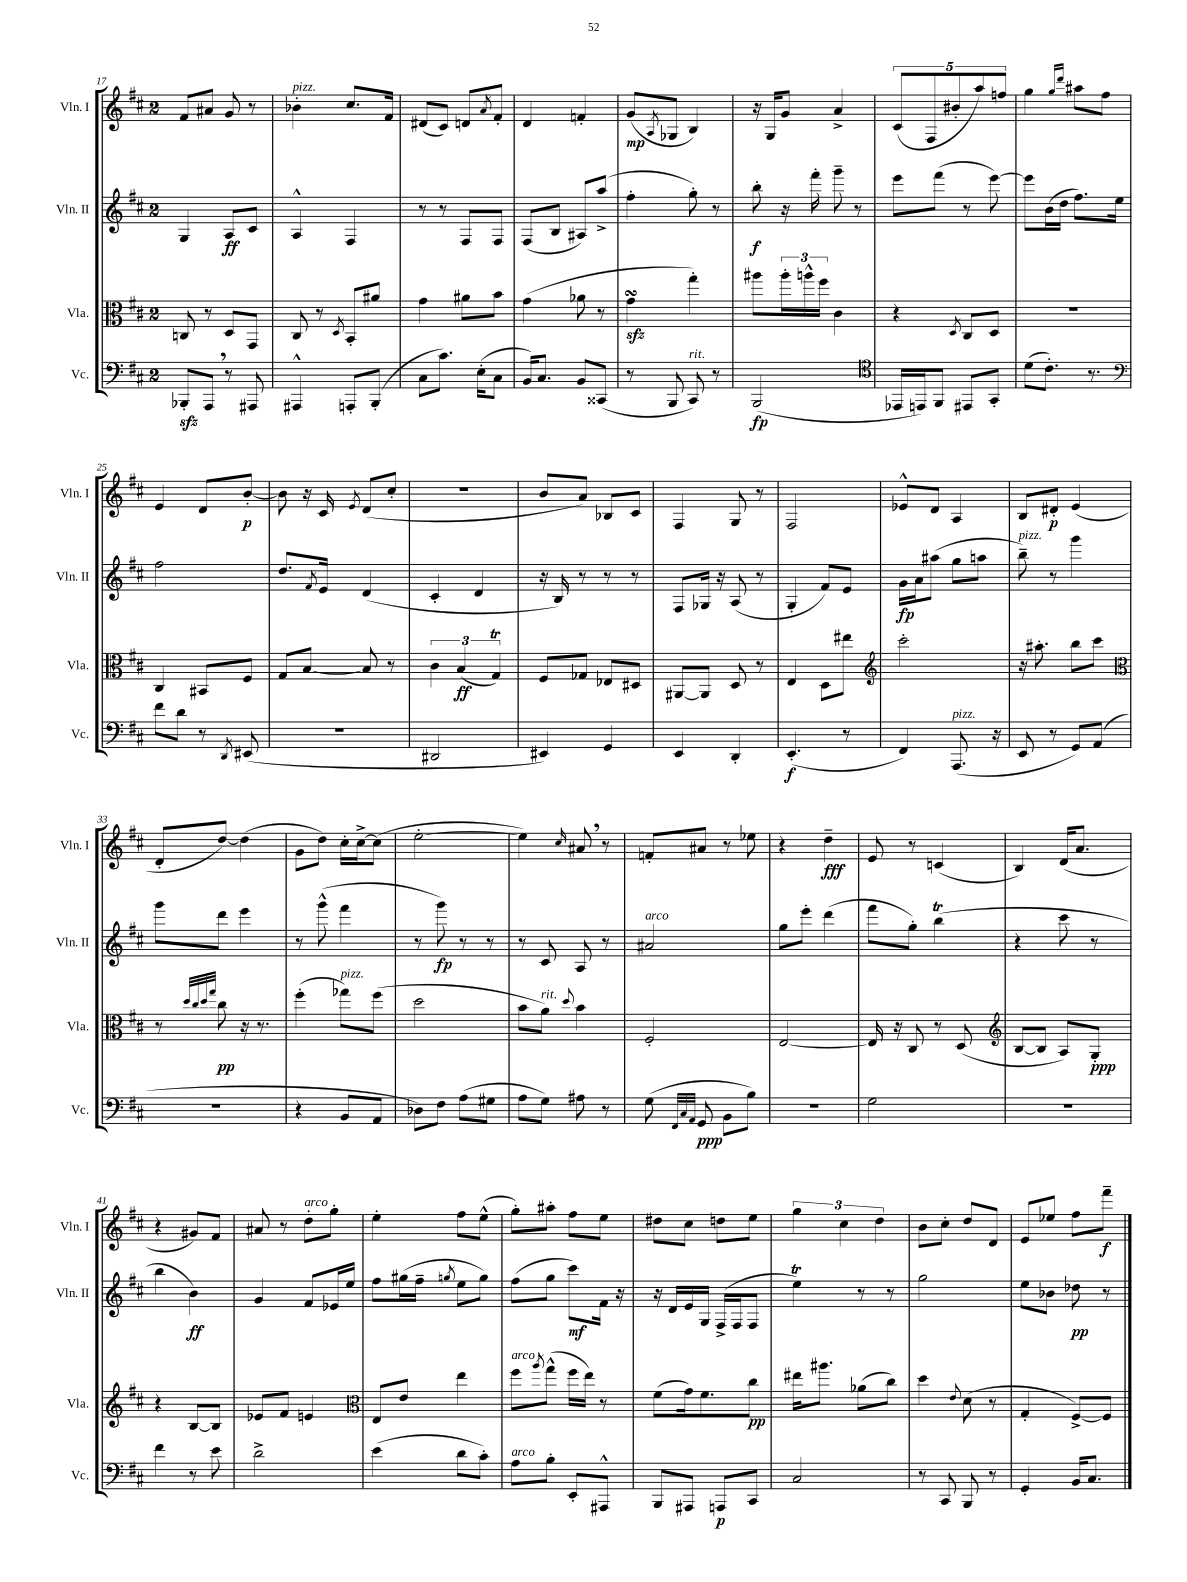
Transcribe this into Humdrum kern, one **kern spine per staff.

**kern	**dynam	**kern	**dynam	**kern	**dynam	**kern	**dynam
*part4	*part4	*part3	*part3	*part2	*part2	*part1	*part1
*staff4	*staff4	*staff3	*staff3	*staff2	*staff2	*staff1	*staff1
*I"Vc.	*	*I"Vla.	*	*I"Vln. II	*	*I"Vln. I	*
*I'Vc.	*	*I'Vla.	*	*I'Vln. II	*	*I'Vln. I	*
*clefF4	*	*clefC3	*	*clefG2	*	*clefG2	*
*k[f#c#]	*	*k[f#c#]	*	*k[f#c#]	*	*k[f#c#]	*
*M2/4	*	*M2/4	*	*M2/4	*	*M2/4	*
=17	=17	=17	=17	=17	=17	=17	=17
8BBB-Xzz'/L	.	8Cn/	.	4G/	.	8f#/L	.
8AAA,/J	.	8r	.	.	.	8a#X/J	.
8r	.	8D/L	.	8A/L	ff	8g/	.
8AAA#X/	.	8GG/J	.	8c#/J	.	8r	.
=18	=18	=18	=18	=18	=18	=18	=18
!	!	!	!	!	!	!LO:TX:a:i:t=pizz.	!
4AAA#X^^/	.	8C#/	.	4A^^/	.	4b-X'\	.
.	.	8r	.	.	.	.	.
.	.	8qD/	.	.	.	.	.
8AAAn'/L	.	8BB'/L	.	4F#/	.	8.cc#/L	.
(8BBB'/J	.	8a#X/J	.	.	.	.	.
.	.	.	.	.	.	16f#/Jk	.
=19	=19	=19	=19	=19	=19	=19	=19
8C#\L	.	4g\	.	8r	.	(8d#X/L	.
8.c#\J)	.	.	.	8r	.	8c#/J)	.
.	.	8a#X\L	.	8F#/L	.	8dn/L	.
(16E'\KL	.	.	.	.	.	.	.
.	.	.	.	.	.	8qa/	.
8C#\J	.	8b\J	.	8F#/J	.	8f#'/J	.
=20	=20	=20	=20	=20	=20	=20	=20
16BB/KL)	.	(4g\	.	(8F#/L	.	4d/	.
8.C#/J	.	.	.	.	.	.	.
.	.	.	.	8B/J	.	.	.
8BB/L	.	8a-X\	.	8A#X/L)	.	4fn'/	.
(8CC##X/J	.	8r	.	(8aa^/J	.	.	.
=21	=21	=21	=21	=21	=21	=21	=21
8r	.	4gzzsSSs\	.	4ff#'\	.	(8g/L	mp
.	.	.	.	.	.	8qA/	.
8BBB/	.	.	.	.	.	8G-X/J	.
!LO:TX:a:i:t=rit.	!	!	!	!	!	!	!
8CC#/)	.	4gg'\)	.	8gg'\)	.	4B/)	.
8r	.	.	.	8r	.	.	.
=22	=22	=22	=22	=22	=22	=22	=22
(2BBB/	fp	8aa#X\L	.	8bb'\	f	16r	.
.	.	.	.	.	.	16G/KL	.
.	.	24aa#'\L	.	16r	.	8g/J	.
.	.	24aan^^\	.	.	.	.	.
.	.	.	.	16fff#'\	.	.	.
.	.	24ff#\JJ	.	.	.	.	.
.	.	4c#\	.	8ggg~\	.	4a^/	.
.	.	.	.	8r	.	.	.
=23	=23	=23	=23	=23	=23	=23	=23
*clefC4	*	*	*	*	*	*	*
16EE-X/LL	.	4r	.	8eee\L	.	(10c#/L	.
16EEn/J)	.	.	.	.	.	.	.
.	.	.	.	.	.	10F#/	.
8FF#/J	.	.	.	(8fff#\J	.	.	.
.	.	.	.	.	.	10b#X'/	.
.	.	8qD/	.	.	.	.	.
8EE#X/L	.	8C#/L	.	8r	.	.	.
.	.	.	.	.	.	10aa/)	.
8GG'/J	.	8D/J	.	[8eee\)	.	.	.
.	.	.	.	.	.	10ffn/J	.
=24	=24	=24	=24	=24	=24	=24	=24
(8d\L	.	2r	.	8eee\L]	.	4gg\	.
8.c#'\J)	.	.	.	(16b\L	.	.	.
.	.	.	.	16dd\JJ	.	.	.
.	.	.	.	.	.	16qqgg/LL	.
.	.	.	.	.	.	16qqddd/JJ	.
.	.	.	.	8.ff#\L)	.	8aa#X\L	.
8.r	.	.	.	.	.	.	.
.	.	.	.	.	.	8ff#\J	.
.	.	.	.	16ee\Jk	.	.	.
!!LO:LB:g=z
=25	=25	=25	=25	=25	=25	=25	=25
*clefF4	*	*	*	*	*	*	*
8f#\L	.	4C#/	.	2ff#\	.	4e/	.
8d\J	.	.	.	.	.	.	.
8r	.	8BB#X/L	.	.	.	8d/L	.
8qDD/	.	.	.	.	.	.	.
(8EE#X/	.	8F#/J	.	.	.	[8b'/J	p
=26	=26	=26	=26	=26	=26	=26	=26
2r	.	8G/L	.	8.dd/L	.	8b\]	.
.	.	[8B/J	.	.	.	16r	.
.	.	.	.	8qf#/	.	.	.
.	.	.	.	16e/Jk	.	16c#/	.
.	.	.	.	.	.	8qe/	.
.	.	8B/]	.	(4d/	.	(8d/L	.
.	.	8r	.	.	.	8cc#'/J	.
=27	=27	=27	=27	=27	=27	=27	=27
2DD#X/	.	6c#\	.	4c#'/	.	2r	.
.	.	(6B/	ff	.	.	.	.
.	.	.	.	4d/	.	.	.
.	.	6GT/)	.	.	.	.	.
=28	=28	=28	=28	=28	=28	=28	=28
4EE#X/)	.	8F#/L	.	16r	.	8b/L	.
.	.	.	.	16B/)	.	.	.
.	.	8G-X/J	.	8r	.	8a/J)	.
4GG/	.	8E-X/L	.	8r	.	8B-X/L	.
.	.	8D#X/J	.	8r	.	8c#/J	.
=29	=29	=29	=29	=29	=29	=29	=29
4EE/	.	[8AA#X/L	.	8F#/L	.	4F#/	.
.	.	8AA#/J]	.	16G-X/Jk	.	.	.
.	.	.	.	16r	.	.	.
4DD'/	.	8D/	.	(8A/	.	8G/	.
.	.	8r	.	8r	.	8r	.
=30	=30	=30	=30	=30	=30	=30	=30
(4.EE'/	f	4E/	.	4G'/	.	2F#/	.
.	.	8D\L	.	8f#/L)	.	.	.
8r	.	8ee#X\J	.	8e/J	.	.	.
=31	=31	=31	=31	=31	=31	=31	=31
*	*	*clefG2	*	*	*	*	*
4FF#/)	.	2ccc#'\	.	16g\LL	fp	8e-X^^/L	.
.	.	.	.	16a\J	.	.	.
.	.	.	.	(8aa#X\J	.	8d/J	.
!LO:TX:a:i:t=pizz.	!	!	!	!	!	!	!
(8.AAA/	.	.	.	8gg\L	.	4A/	.
.	.	.	.	8aan\J	.	.	.
16r	.	.	.	.	.	.	.
=32	=32	=32	=32	=32	=32	=32	=32
!	!	!	!	!LO:TX:a:i:t=pizz.	!	!	!
8EE/	.	16r	.	8bb~\)	.	8B/L	.
.	.	8.aa#X'\	.	.	.	.	.
8r	.	.	.	8r	.	8d#X'/J	p
8GG/L)	.	8bb\L	.	4ggg\	.	(4e/	.
(8AA/J	.	8ccc#\J	.	.	.	.	.
!!LO:LB:g=z
=33	=33	=33	=33	=33	=33	=33	=33
*	*	*clefC3	*	*	*	*	*
2r	.	8r	.	8ggg\L	.	8d'/L	.
.	.	32qqdd/LLL	.	.	.	.	.
.	.	32qqcc#/	.	.	.	.	.
.	.	32qqdd/	.	.	.	.	.
.	.	32qqgg/JJJ	.	.	.	.	.
.	.	8cc#\	pp	8ddd\J	.	[8dd/J)	.
.	.	16r	.	4eee\	.	(4dd\]	.
.	.	8.r	.	.	.	.	.
=34	=34	=34	=34	=34	=34	=34	=34
4r	.	(4ff#'\	.	8r	.	8g\L	.
.	.	.	.	(8ggg^^\	.	8dd\J)	.
!	!	!LO:TX:a:i:t=pizz.	!	!	!	!	!
8BB/L	.	8gg-X\L)	.	4fff#\	.	16cc#'\LL	.
.	.	.	.	.	.	[16cc#^\J	.
8AA/J	.	(8ff#\J	.	.	.	(8cc#\J]	.
=35	=35	=35	=35	=35	=35	=35	=35
8D-X\L)	.	2dd\	.	8r	.	[2ee'\	.
8F#\J	.	.	.	8ggg\)	fp	.	.
(8A\L	.	.	.	8r	.	.	.
8G#X\J	.	.	.	8r	.	.	.
=36	=36	=36	=36	=36	=36	=36	=36
8A\L	.	8b\L	.	8r	.	4ee\])	.
!	!	!LO:TX:a:i:t=rit.	!	!	!	!	!
8G\J)	.	8a\J)	.	8c#/	.	.	.
.	.	8qqdd/	.	.	.	16qqcc#/	.
8A#X\	.	4b\	.	8A/	.	8a#X,/	.
8r	.	.	.	8r	.	8r	.
=37	=37	=37	=37	=37	=37	=37	=37
!	!	!	!	!LO:TX:a:i:t=arco	!	!	!
(8G\	.	2F#'/	.	2a#X/	.	8fn'/L	.
32qqFF#/LLL	.	.	.	.	.	.	.
32qqC#/	.	.	.	.	.	.	.
32qqAA/JJJ	.	.	.	.	.	.	.
8GG/	ppp	.	.	.	.	8a#X/J	.
8BB\L	.	.	.	.	.	8r	.
8B\J)	.	.	.	.	.	8ee-X\	.
=38	=38	=38	=38	=38	=38	=38	=38
2r	.	[2E/	.	8gg\L	.	4r	.
.	.	.	.	8eee'\J	.	.	.
.	.	.	.	(4ddd\	.	4dd~\	fff
=39	=39	=39	=39	=39	=39	=39	=39
2G\	.	16E/]	.	8fff#\L	.	8e/	.
.	.	16r	.	.	.	.	.
.	.	8C#/	.	8gg'\J)	.	8r	.
.	.	8r	.	(4bbT\	.	(4cn/	.
.	.	(8D/	.	.	.	.	.
=40	=40	=40	=40	=40	=40	=40	=40
*	*	*clefG2	*	*	*	*	*
2r	.	[8B/L	.	4r	.	4B/)	.
.	.	8B/J]	.	.	.	.	.
.	.	8A/L)	.	8ccc#\	.	(16d/KL	.
.	.	.	.	.	.	8.a/J	.
.	.	8G'/J	ppp	8r	.	.	.
!!LO:LB:g=z
=41	=41	=41	=41	=41	=41	=41	=41
4f#\	.	4r	.	4bb\	.	4r	.
8r	.	[8B/L	.	4b\)	ff	8g#X/L)	.
8e\	.	8B/J]	.	.	.	8f#/J	.
=42	=42	=42	=42	=42	=42	=42	=42
2d^\	.	8e-X/L	.	4g/	.	8a#X/	.
.	.	8f#/J	.	.	.	8r	.
!	!	!	!	!	!	!LO:TX:a:i:t=arco	!
.	.	4en/	.	8f#/L	.	8dd'\L	.
.	.	.	.	16e-X/L	.	8gg'\J	.
.	.	.	.	16ee/JJ	.	.	.
=43	=43	=43	=43	=43	=43	=43	=43
*	*	*clefC3	*	*	*	*	*
(4e\	.	8E/L	.	8ff#\L	.	4ee'\	.
.	.	8e/J	.	(16gg#X\L	.	.	.
.	.	.	.	16ff#~\JJ	.	.	.
.	.	.	.	8qggn/	.	.	.
8d\L	.	4ee\	.	8ee\L	.	8ff#\L	.
8c#'\J)	.	.	.	8gg\J)	.	(8ee^^\J	.
=44	=44	=44	=44	=44	=44	=44	=44
!	!	!LO:TX:a:i:t=arco	!	!	!	!	!
!LO:TX:a:i:t=arco	!	!	!	!	!	!	!
8A\L	.	8ff#\L	.	(8ff#\L	.	8gg'\L)	.
.	.	8qaa/	.	.	.	.	.
8B'\J	.	(8gg^^\J	.	8gg\J	.	8aa#X'\J	.
8EE'/L	.	16ff#\LL	.	8ccc#\L)	mf	8ff#\L	.
.	.	16ee\JJ)	.	.	.	.	.
8AAA#X^^/J	.	8r	.	16f#\Jk	.	8ee\J	.
.	.	.	.	16r	.	.	.
=45	=45	=45	=45	=45	=45	=45	=45
8BBB/L	.	(8f#\L	.	16r	.	8dd#X\L	.
.	.	.	.	16d/LL	.	.	.
8AAA#X/J	.	16g\k)	.	16e/	.	8cc#\J	.
.	.	8.f#\	.	16G/JJ	.	.	.
8AAAn/L	p	.	.	(16F#^/LL	.	8ddn\L	.
.	.	.	.	16F#/J	.	.	.
8CC#/J	.	8cc#\J	pp	8F#/J	.	8ee\J	.
=46	=46	=46	=46	=46	=46	=46	=46
2C#/	.	16ee#X\KL	.	4eeT\)	.	6gg\	.
.	.	8.aa#X\J	.	.	.	.	.
.	.	.	.	.	.	6cc#\	.
.	.	(8a-X\L	.	8r	.	.	.
.	.	.	.	.	.	6dd\	.
.	.	8cc#\J)	.	8r	.	.	.
=47	=47	=47	=47	=47	=47	=47	=47
8r	.	4dd\	.	2gg\	.	8b\L	.
8CC#/	.	.	.	.	.	8cc#'\J	.
.	.	8qqe/	.	.	.	.	.
8BBB/	.	(8d\	.	.	.	8dd/L	.
8r	.	8r	.	.	.	8d/J	.
=48	=48	=48	=48	=48	=48	=48	=48
4GG'/	.	4G'/	.	8ee\L	.	8e/L	.
.	.	.	.	8b-X\J	.	8ee-X/J	.
16BB/KL	.	[8F#^/L)	.	8dd-X\	pp	8ff#\L	.
8.C#/J	.	.	.	.	.	.	.
.	.	8F#/J]	.	8r	.	8fff#~\J	f
==	==	==	==	==	==	==	==
*-	*-	*-	*-	*-	*-	*-	*-
